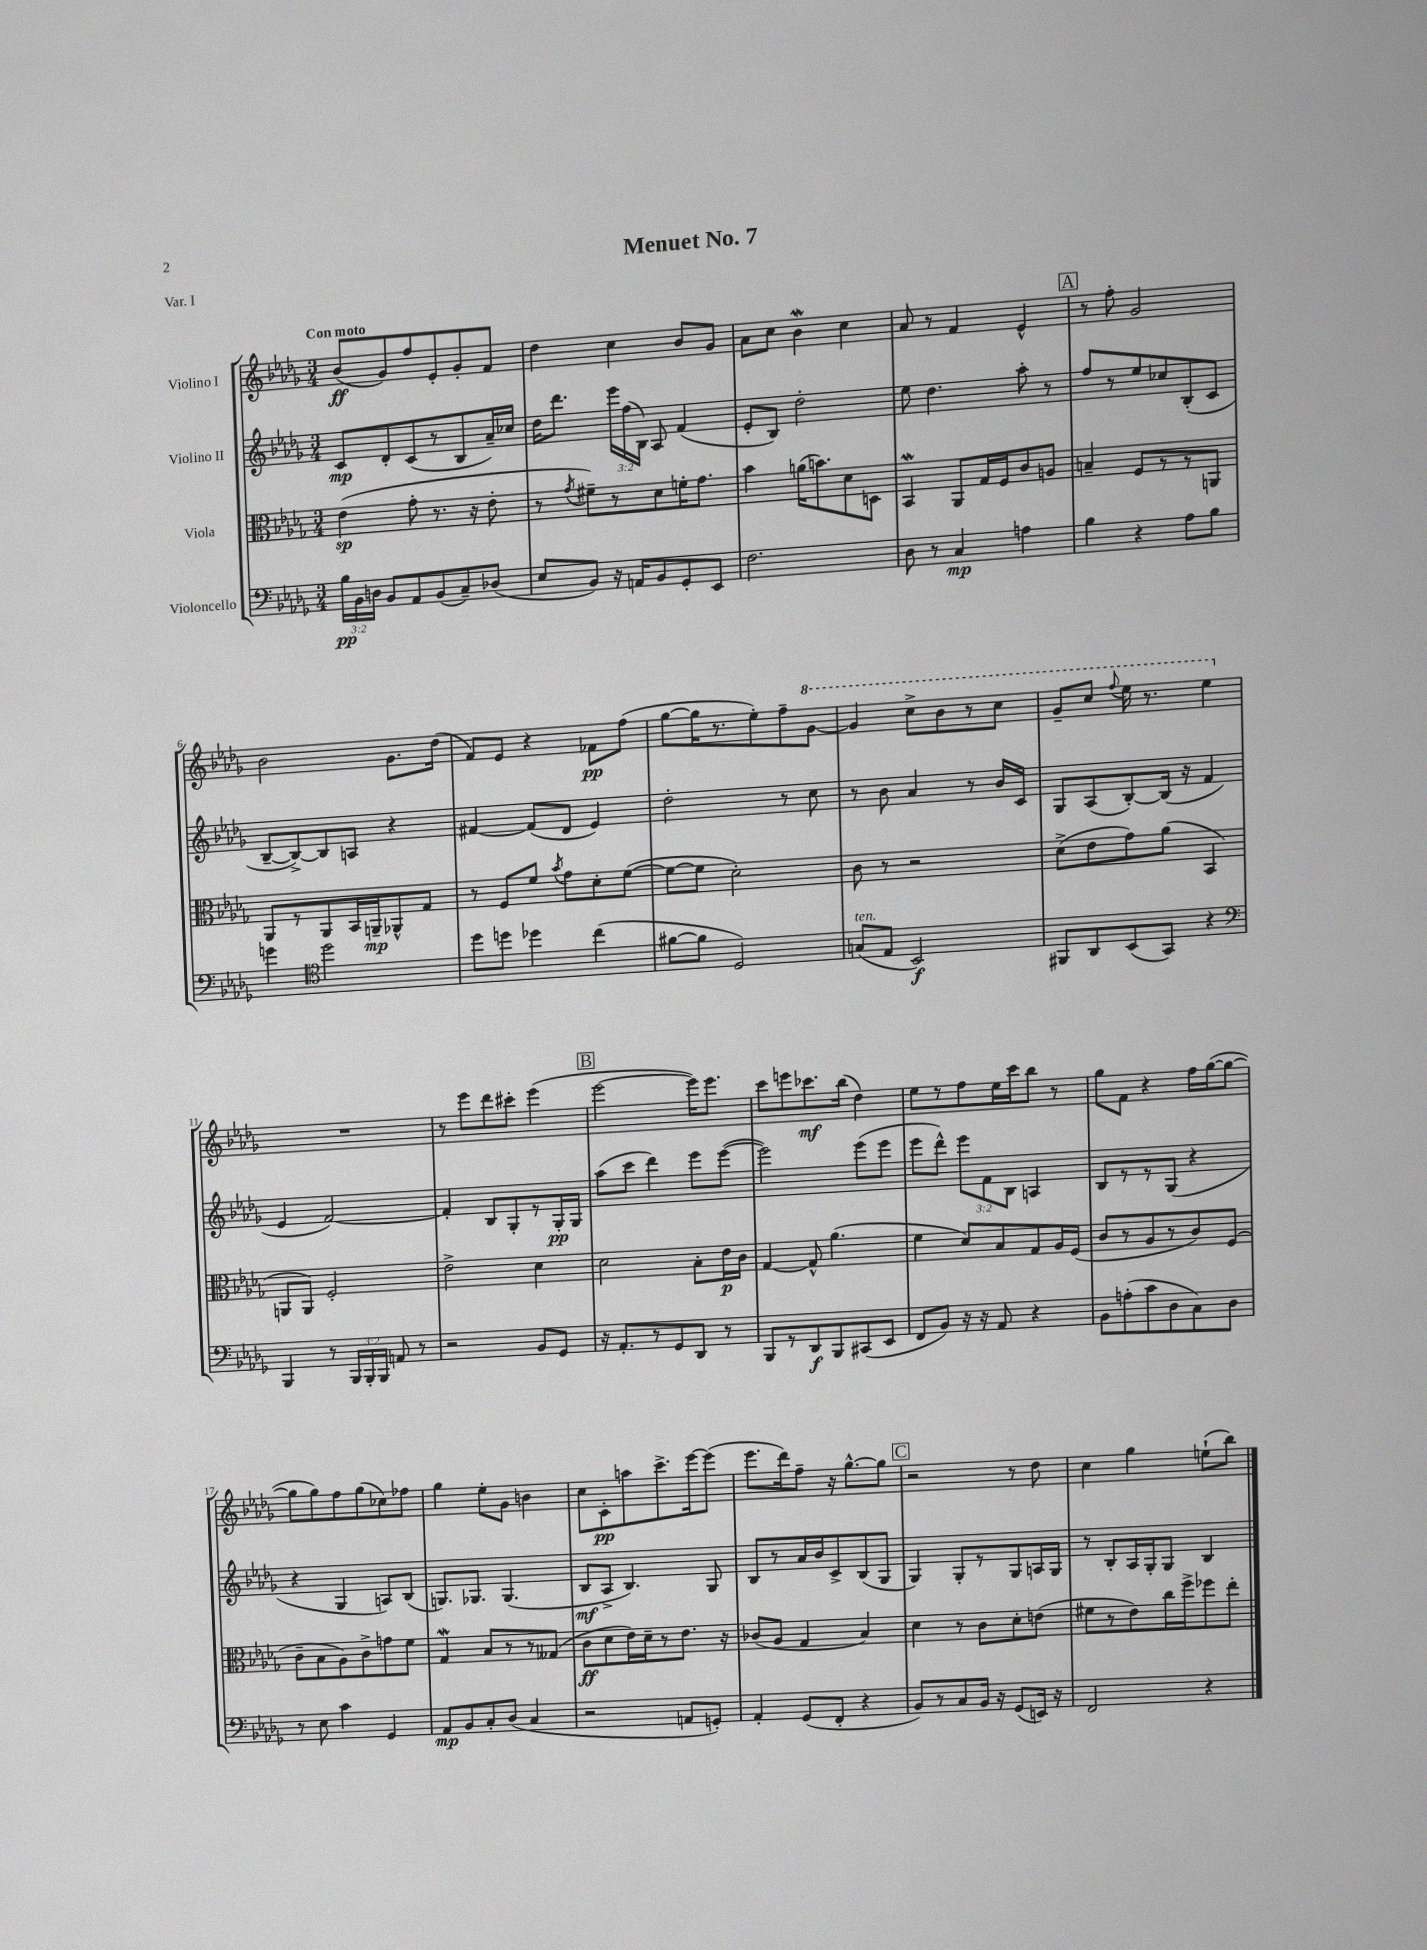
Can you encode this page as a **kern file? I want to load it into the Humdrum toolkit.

**kern	**kern	**kern	**kern
*staff4	*staff3	*staff2	*staff1
*clefF4	*clefC3	*clefG2	*clefG2
*k[b-e-a-d-g-]	*k[b-e-a-d-g-]	*k[b-e-a-d-g-]	*k[b-e-a-d-g-]
*M3/4	*M3/4	*M3/4	*M3/4
24B-\LL	(4e-\	8c/L	(8b-/L
24BB-\	.	.	.
24D\JJ	.	.	.
8BB-/L	.	8d-'/	8g-/)
8AA-/	8g-'\	(8c/	8ff/
(8BB-/	8.r	8r	8e-'/
8C~/)	.	8B-/	8g-'/
.	16r	.	.
(8D-/J	8e-'\	16a-~/L)	8f/J
.	.	16cc-/JJ	.
=	=	=	=
8E-/L	8r	16dd-\LK	4dd-\
.	.	8.ddd-\J	.
.	8qg-/	.	.
8BB-/J)	8f#~\L)	.	.
16r	8r	24eee-\LL	4cc\
.	.	(24ff\	.
16AA/LK	.	.	.
.	.	24B-\JJ)	.
8BB-/	8d-\	8A-/	.
8GG-'/	16f'\K	(4f/	8b-/L
.	8.g-\J	.	.
8EE-/J	.	.	8g-/J
=	=	=	=
2.F\	4b-\	8e-'/L	8a-\L
.	.	8B-/J)	8cc\J
.	(16a\LK	2dd-'\	4b-\
.	8.b\)	.	.
.	8d-\	.	4cc\
.	8D\J	.	.
=	=	=	=
8D-\	4BB-/	8ee-\	8a-/
8r	.	4.dd-\	8r
4C/	8AA-/L	.	4f/
.	16G-/L	.	.
.	16F/J	.	.
4A\	8c/	8aa-'\	4e-^^/
.	8A/J	8r	.
=	=	=	=
4B-\	4B~/	8ff/L	8r
.	.	8r	8ff'\
4r	8F/L	8ee-/	2g-/
.	8r	8cc-/	.
8A-\L	8r	(8B-'/	.
8B-\J	8AA/J	8c/J	.
=	=	=	=
4g\	8AA-/L	[8B-~/L	2b-\
.	8r	8B-^/_)	.
*clefC4	*	*	*
2dd-\	8AA-/	8B-/]	.
.	16BB-/L	8A/J	.
.	16AA~/J	.	.
.	8AA-^^/	4r	8.g-\L
.	8G-/J	.	.
.	.	.	(16dd-\Jk
=	=	=	=
8dd-\L	8r	[4f#/	8f/L)
8dd\J	8F/L	.	8e-/J
4dd-\	8f/J	(8f#/]L	4r
.	8qb-/	.	.
.	8g-\L	8d-/J	.
(4cc\	8d-'\	4e-/)	8f-\L
.	([8f\J	.	(8ff\J
=	=	=	=
[8f#\L	8f\_L	2dd-'\	[8gg-\L
8f#\]J	8f\]J	.	16gg-\]K
.	.	.	8.r
2D-/)	2d-'\)	.	.
.	.	.	8ee-'\)
.	.	8r	8ff~\
.	.	8cc\	[8gg-\J
=	=	=	=
(8G/L	8c\	8r	4gg-/]
8E-/J	8r	8b-\	.
2BB-/)	2r	4a-/	8ccc^\L
.	.	.	8bb-\
.	.	8r	8r
.	.	16b-/LL	8ccc\J
.	.	16c/JJ	.
=	=	=	=
8FF#/L	(8d-^\L	8G-/L	8gg-~/L
8AA-/	8e-\	(8A-/	8ccc/J
.	.	.	8qqfff/
(8BB-/	8g-\)	[8B-'/)	16eee-\
.	.	.	8.r
8GG-/J)	(8a-\J	(16B-/]Jk	.
.	.	16r	.
4r	4BB-/	4f/	4eee-\
=	=	=	=
*clefF4	*	*	*
4BBB-/	8AA/L	4e-/	2.r
.	8AA/J)	.	.
8r	2F'/	[2f/)	.
24BBB-/LL	.	.	.
24BBB-'/	.	.	.
24BBB-/JJ	.	.	.
8AA/	.	.	.
8r	.	.	.
=	=	=	=
2r	2e-^\	4f'/]	8r
.	.	.	8eee-\L
.	.	8B-/L	8ddd-\
.	.	8G-'/	8ccc#'\J
8BB-/L	4d-\	8r	(4eee-\
8GG-/J	.	16G-'/L	.
.	.	16G-/JJ	.
=	=	=	=
16r	2d-\	(8aa-\L	[2eee-\
8.AA-'/L	.	.	.
.	.	8ccc\J	.
8r	.	4ddd-\)	.
8GG-/	.	.	.
8DD-/J	8B-'\L	8eee-\L	16eee-\]LK)
.	.	.	8.eee-\J
8r	16e-\L	([8eee-\J	.
.	16c\JJ	.	.
=	=	=	=
8BBB-/L	[4G-/	2eee-\])	8ccc\L
8r	.	.	8eee\
8DD-/	8G-^^/]	.	8.ccc-\
8BBB-/	(4.a-\	.	.
.	.	.	(16bb-\Jk
(8CC#/	.	(8eee-\L	4dd-\)
8EE-/J	.	8eee-\J	.
=	=	=	=
8FF/L	4f\	8eee-\L	8ee-\L
8BB-/J)	.	8ddd-^^\J)	8r
16r	8d-/L)	12eee-\L	8ff\
16r	.	.	.
.	.	12f\	.
8AA-/	8B-/	.	16ee-\L
.	.	12B-\J	.
.	.	.	16ccc\J
4r	8G-/	4A/	8bb-\J
.	16A-/L	.	8r
.	(16F/JJ	.	.
=	=	=	=
8BB-\L	8c/L	8B-/L	8gg-\L
(8A'\	8r	8r	8f\J
8c\	8A-/	8r	4r
8D-\	8r	(8G-/J	.
8C\)	8c/)	4r	16ff\LL
.	.	.	([16gg-\J
8D-\J	(8F/J	.	8gg-\_J
=	=	=	=
8r	8c~\L	4r	8gg-\]L
8E-\	8B-\	.	8gg-\)
4c\	8A-\)	4G-/	8ff\
.	8c^\	.	(8gg-\
4GG-/	8g\	8A/L)	8cc-\)
.	8f\J	(8B-/J	8ff-\J
=	=	=	=
8AA-/L	4G-/	8.G/L)	4gg-\
8BB-/	.	.	.
.	.	8.G-/J	.
8C'/	8B-/L	.	8ee-'\L
(8D-/J	8r	(4.G-/	8g-\J
4C/	8r	.	4b\
.	(8G--/J	.	.
=	=	=	=
2r	8c\L	8B-/L	8cc\L
.	8d-\	8A-^/J	8c'\
.	16e-\L)	4.B-/)	8aa\
.	16d-~\J	.	.
.	8r	.	8.ccc^\
8AA/L	8.e-\J	.	.
.	.	.	[16eee-\k
8GG'/J)	.	8G-/	(8eee-\]J
.	16r	.	.
=	=	=	=
4AA-'/	(8c-/L	8B-/L	8.eee-\L
.	8A-/J	8r	.
.	.	.	16ddd-\k)
(8GG-/L	4G-/	16a-/L	8ff~\J
.	.	16b-/J	.
8FF'/J	.	8c^/	16r
.	.	.	[8.gg-^^\L
4r	4B-/)	(8B-/	.
.	.	8G-/J	8gg-\]J
=	=	=	=
8BB-/L)	4d-\	4G-/)	2r
8r	.	.	.
8C/	8r	8G-'/L	.
16BB-/Jk	8c\L	8r	.
16r	.	.	.
(8GG-/L	8d-'\	8G-/	8r
16EE/Jk)	(8e\J	16A/L	8dd-\
16r	.	16G-/JJ	.
=	=	=	=
2FF/	8f#\L	8r	4cc\
.	8r	8B-'/L	.
.	8e-\)	16A-/L	4gg-\
.	.	16G-'/J	.
.	16cc\L	8G-/J	.
.	16ff^\J	.	.
4r	8ff-\	4B-/	(8ee`\L
.	8ee-'\J	.	8bb-\J)
==	==	==	==
*-	*-	*-	*-
